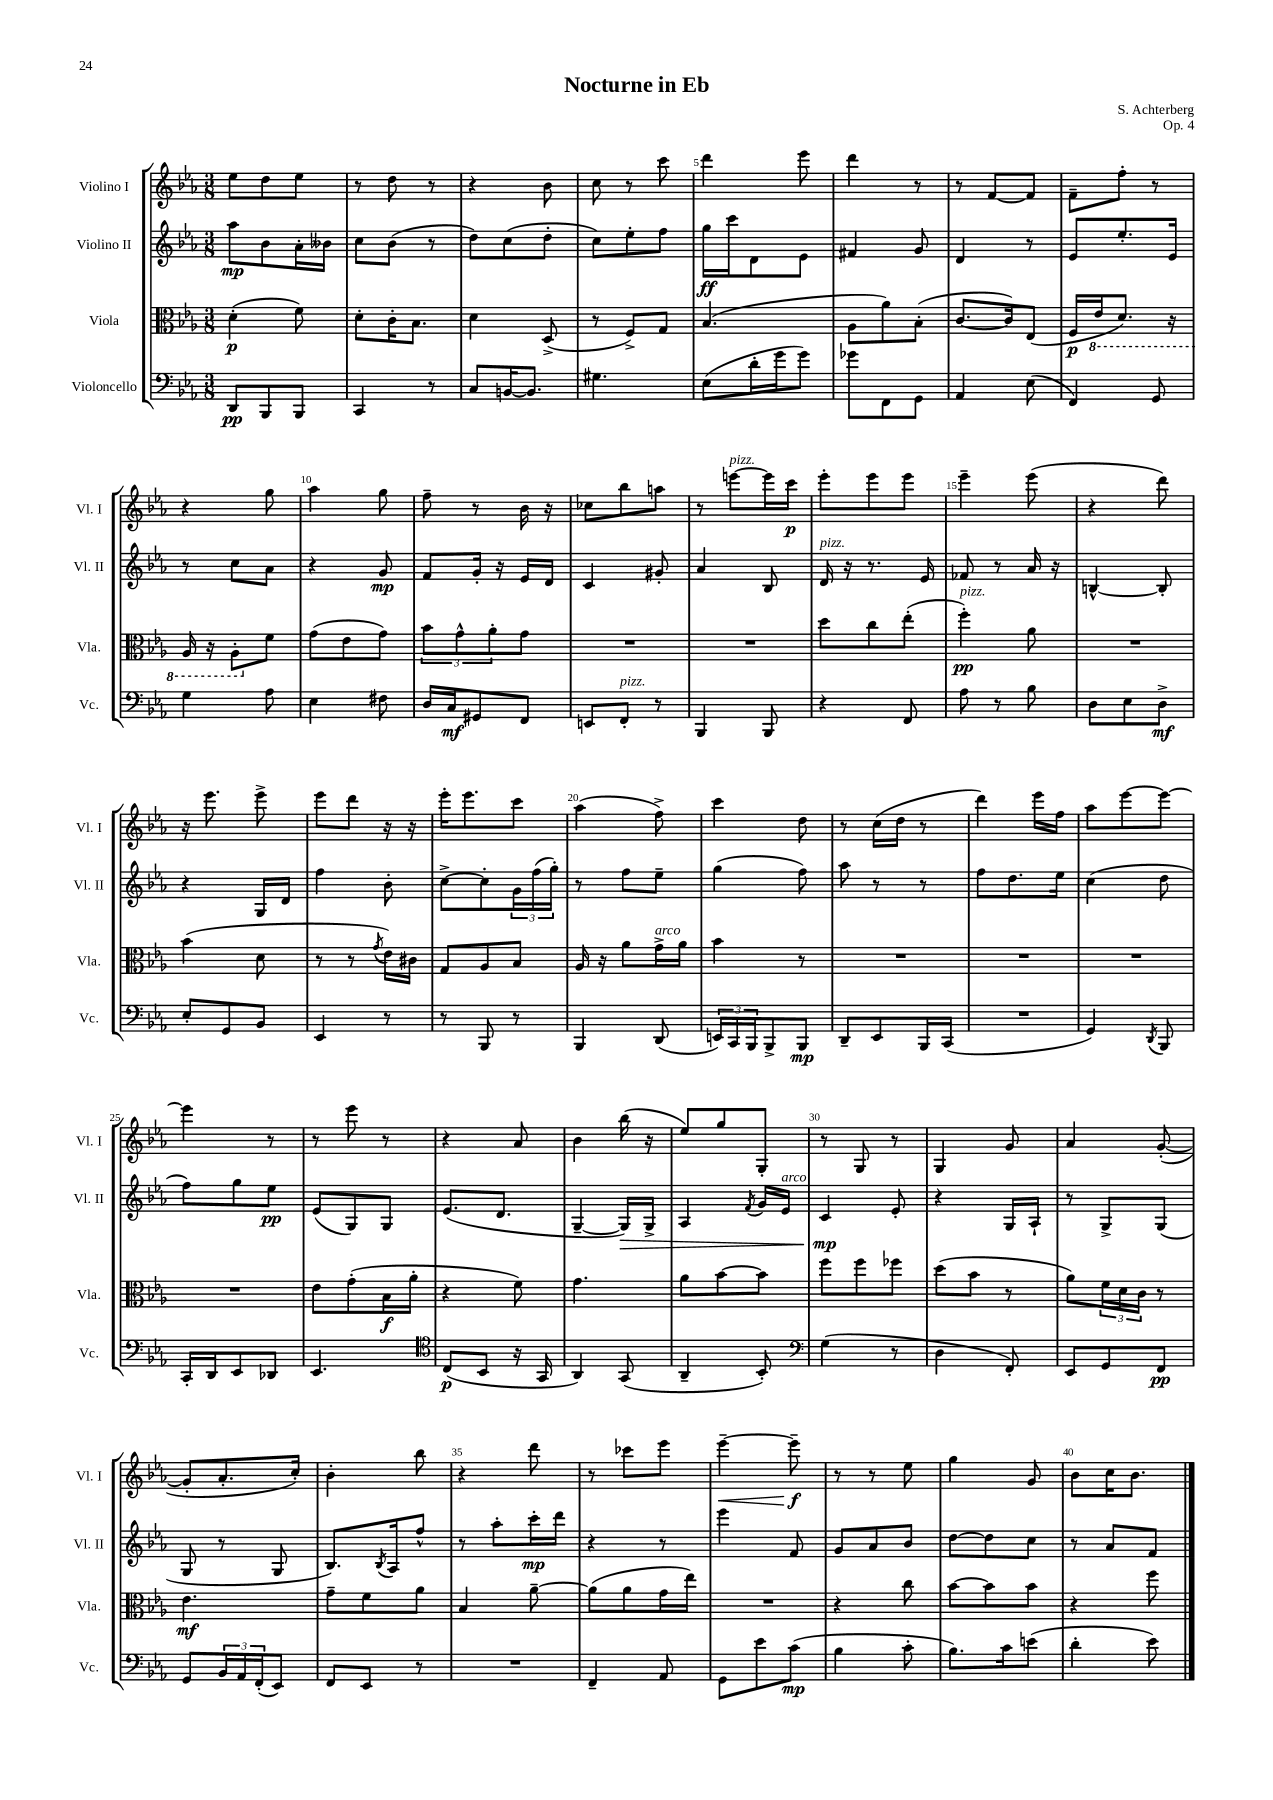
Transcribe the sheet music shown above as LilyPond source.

\header { title = "Nocturne in Eb" composer = "S. Achterberg" opus = "Op. 4" }
<<
\new StaffGroup <<
\new Staff = "s0" \with { instrumentName = "Violino I" shortInstrumentName = "Vl. I" } {
    \clef treble \key ees \major \numericTimeSignature \time 3/8
    ees''8 d''8 ees''8 |
    r8 d''8 r8 |
    r4 bes'8 |
    c''8 r8 c'''8 |
    d'''4 ees'''8 |
    d'''4 r8 |
    r8 f'8~ f'8 |
    f'8-- f''8-. r8 |
    r4 g''8 |
    aes''4 g''8 |
    f''8-- r8 bes'16 r16 |
    ces''8 bes''8 a''8 |
    r8 e'''8~^\markup { \italic "pizz." } e'''16 c'''16\p |
    ees'''8-. ees'''8 ees'''8 |
    ees'''4-- ees'''8( |
    r4 d'''8) |
    r16 ees'''8. ees'''8-> |
    ees'''8 d'''8 r16 r16 |
    ees'''16-. ees'''8. c'''8 |
    aes''4( f''8->) |
    c'''4 d''8 |
    r8 c''16( d''16 r8 |
    d'''4) ees'''16 f''16 |
    aes''8 ees'''8~ ees'''8~ |
    ees'''4 r8 |
    r8 ees'''8 r8 |
    r4 aes'8 |
    bes'4 bes''16( r16 |
    ees''8) g''8 g8-. |
    r8 g8 r8 |
    g4 g'8 |
    aes'4 g'8~-.( |
    g'8-. aes'8.-. c''16-.) |
    bes'4-. bes''8 |
    r4 d'''8 |
    r8 ces'''8 ees'''8 |
    ees'''4~--\< ees'''8--\f\! |
    r8 r8 ees''8 |
    g''4 g'8 |
    bes'8 c''16 bes'8. \bar "|." |
}
\new Staff = "s1" \with { instrumentName = "Violino II" shortInstrumentName = "Vl. II" } {
    \clef treble \key ees \major \numericTimeSignature \time 3/8
    aes''8\mp bes'8 aes'16-. beses'16 |
    c''8 bes'8( r8 |
    d''8) c''8( d''8-. |
    c''8) ees''8-. f''8 |
    g''16\ff c'''16 d'8 ees'8 |
    fis'4 g'8 |
    d'4 r8 |
    ees'8 ees''8.-. ees'16 |
    r8 c''8 aes'8 |
    r4 g'8\mp |
    f'8 g'16-. r16 ees'16 d'16 |
    c'4 gis'8-. |
    aes'4 bes8 |
    d'16^\markup { \italic "pizz." } r16 r8. ees'16 |
    fes'8 r8 aes'16 r16 |
    b4~-^ b8-. |
    r4 g16 d'16 |
    f''4 bes'8-. |
    c''8~-> c''8-. \tuplet 3/2 { g'16 f''16( g''16-.) } |
    r8 f''8 ees''8-- |
    g''4( f''8) |
    aes''8 r8 r8 |
    f''8 d''8. ees''16 |
    c''4( d''8 |
    f''8) g''8 ees''8\pp |
    ees'8( g8) g8 |
    ees'8.( d'8. |
    g4~-- g16\>) g16-> |
    aes4 \acciaccatura { f'8 } g'16 ees'16^\markup { \italic "arco" } |
    c'4\mp\! ees'8-. |
    r4 g16 aes16-! |
    r8 g8-> g8( |
    g8 r8 g8 |
    bes8.) \acciaccatura { bes8 } aes16 f''8-^ |
    r8 aes''8-. c'''16-.\mp d'''16 |
    r4 r8 |
    ees'''4 f'8 |
    g'8 aes'8 bes'8 |
    d''8~ d''8 c''8 |
    r8 aes'8 f'8 \bar "|." |
}
\new Staff = "s2" \with { instrumentName = "Viola" shortInstrumentName = "Vla." } {
    \clef alto \key ees \major \numericTimeSignature \time 3/8
    d'4-.\p( f'8) |
    d'8-. c'16-. bes8. |
    d'4 d8->( |
    r8 f8->) g8 |
    bes4.( |
    aes8 aes'8) bes8-.( |
    c'8.~ c'16) ees8( |
    f16\p \ottava #-1 ees16 d8.) r16 |
    aes,16 r16 aes,8-. \ottava #0 f'8 |
    g'8( ees'8 g'8) |
    \tuplet 3/2 { bes'8 g'8-^ aes'8-. } g'8 |
    R4. |
    R4. |
    d''8 c''8 ees''8-.( |
    f''4-.\pp^\markup { \italic "pizz." }) aes'8 |
    R4. |
    bes'4( d'8 |
    r8 r8 \acciaccatura { g'8 } ees'16) cis'16 |
    g8 aes8 bes8 |
    aes16 r16 aes'8 g'16->^\markup { \italic "arco" } aes'16 |
    bes'4 r8 |
    R4. |
    R4. |
    R4. |
    R4. |
    ees'8 g'8-.( bes16\f aes'16-. |
    r4 f'8) |
    g'4. |
    aes'8 bes'8~ bes'8 |
    f''8 f''8 fes''8 |
    d''8( bes'8 r8 |
    aes'8) \tuplet 3/2 { f'16 d'16 c'16 } r8 |
    ees'4.\mf |
    g'8-- f'8 aes'8 |
    bes4 aes'8~-- |
    aes'8( aes'8 g'16 ees''16) |
    R4. |
    r4 c''8 |
    bes'8~ bes'8 bes'8 |
    r4 f''8 \bar "|." |
}
\new Staff = "s3" \with { instrumentName = "Violoncello" shortInstrumentName = "Vc." } {
    \clef bass \key ees \major \numericTimeSignature \time 3/8
    d,8\pp bes,,8 bes,,8 |
    c,4 r8 |
    c8 b,16~ b,8. |
    gis4. |
    ees8( d'16-. g'16 g'8) |
    ges'8 f,8 g,8 |
    aes,4 ees8( |
    f,4) g,8 |
    g4 aes8 |
    ees4 fis8 |
    d16 c16\mf gis,8 f,8 |
    e,8 f,8-.^\markup { \italic "pizz." } r8 |
    bes,,4 bes,,8 |
    r4 f,8 |
    aes8 r8 bes8 |
    d8 ees8 d8->\mf |
    ees8-. g,8 bes,8 |
    ees,4 r8 |
    r8 bes,,8 r8 |
    bes,,4 d,8( |
    \tuplet 3/2 { e,16) c,16 bes,,16 } bes,,8-> bes,,8\mp |
    d,8-- ees,8 bes,,16 c,16( |
    R4. |
    g,4) \acciaccatura { d,8 } bes,,8 |
    c,16-. d,16 ees,8 des,8 |
    ees,4. |
    \clef tenor c8\p( bes,8 r16 g,16 |
    aes,4) g,8( |
    aes,4-- bes,8-.) |
    \clef bass g4( r8 |
    d4 f,8-.) |
    ees,8 g,8 f,8\pp |
    g,8 \tuplet 3/2 { bes,16 aes,16 f,16-.( } ees,8) |
    f,8 ees,8 r8 |
    R4. |
    f,4-- aes,8 |
    g,8 ees'8 c'8\mp( |
    bes4 c'8-. |
    bes8.) c'16 e'8( |
    d'4-. ees'8) \bar "|." |
}
>>
>>
\layout { \context { \Score \override BarNumber.break-visibility = ##(#f #t #t) barNumberVisibility = #(every-nth-bar-number-visible 5) } }
